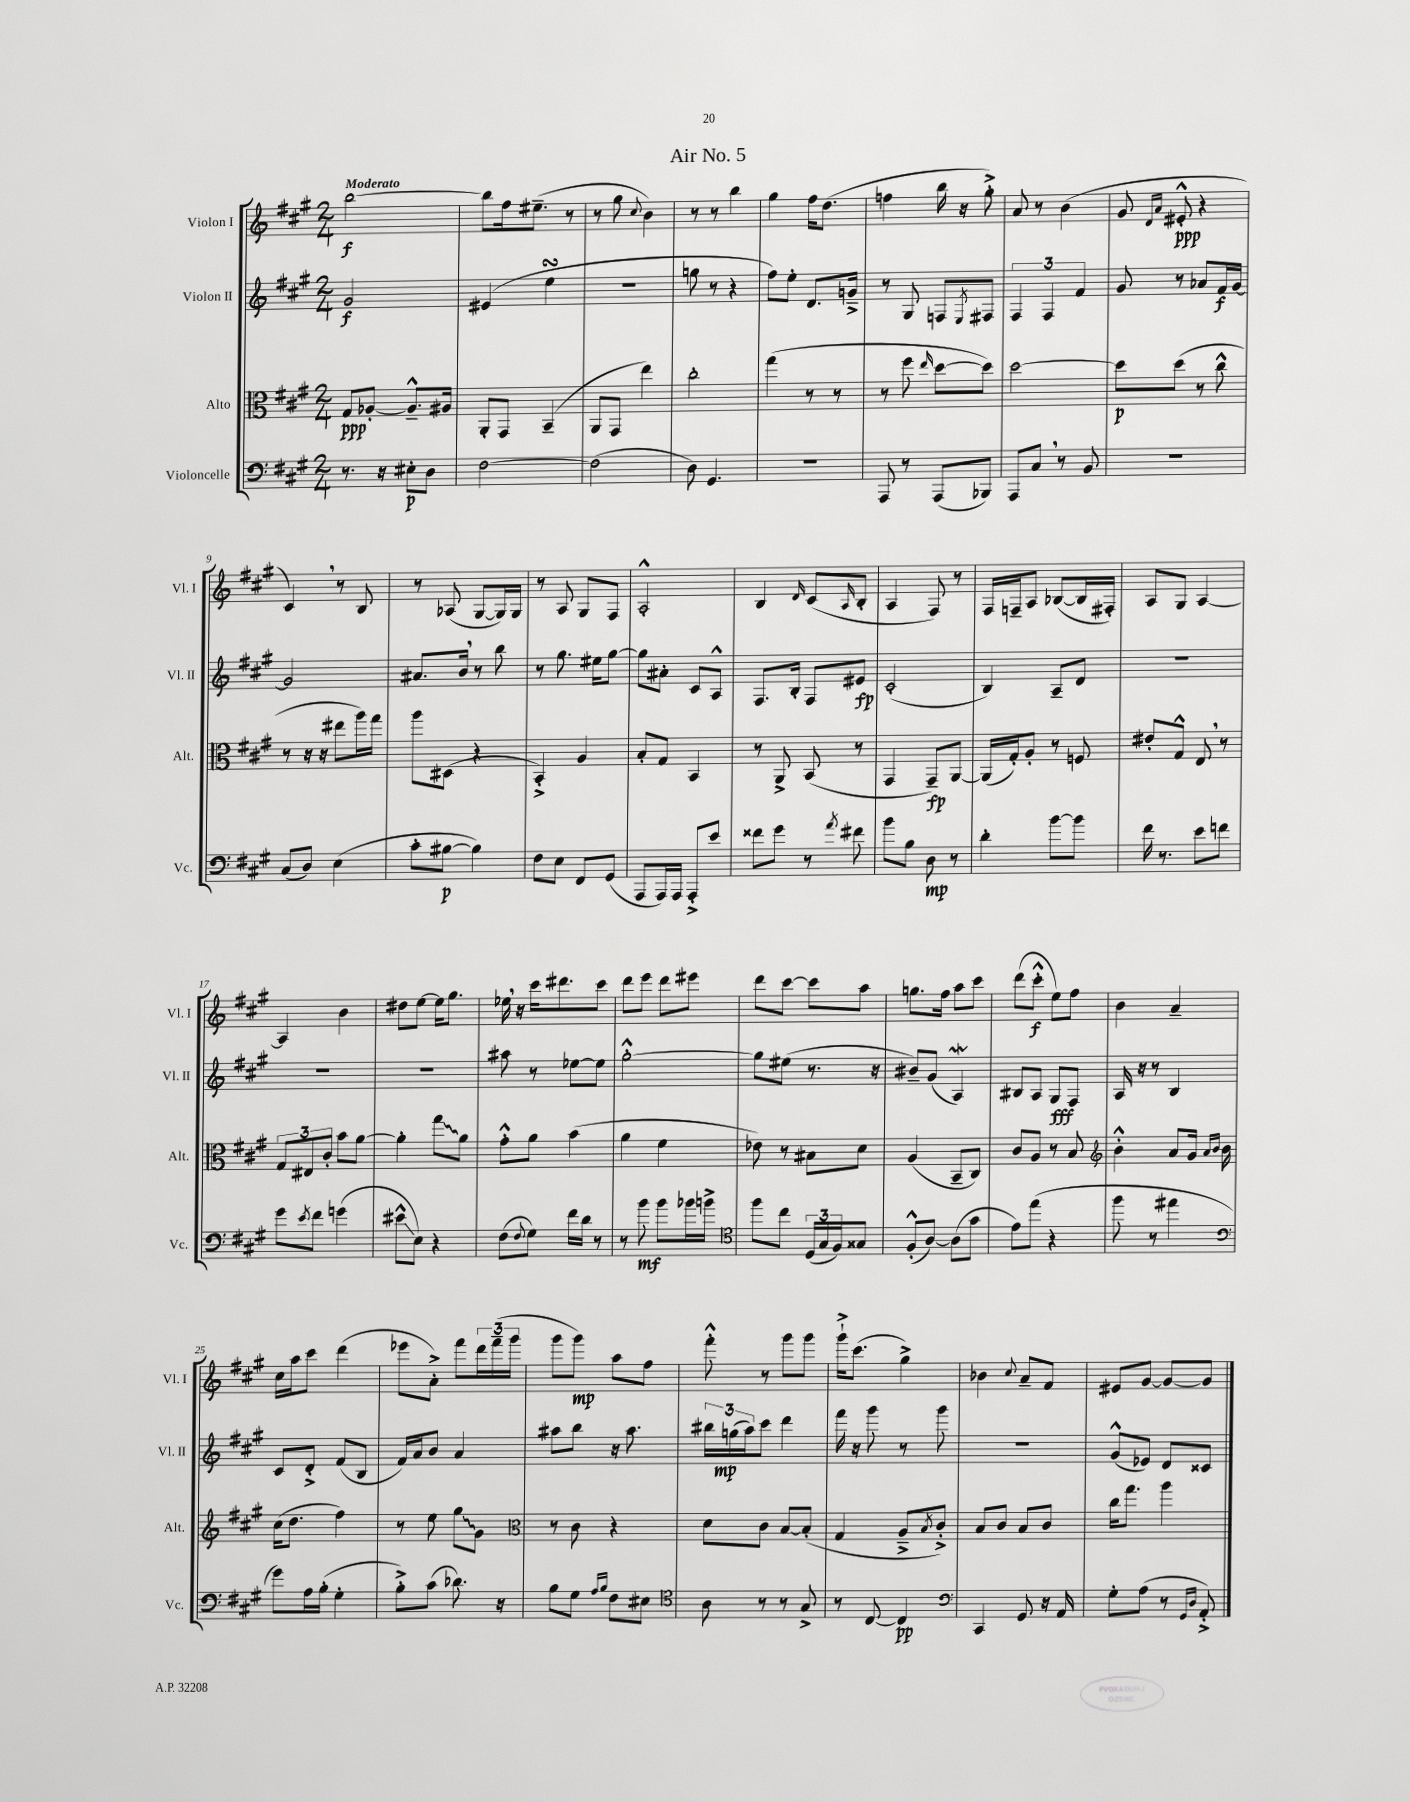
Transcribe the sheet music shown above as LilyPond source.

\header { title = "Air No. 5" }
<<
\new StaffGroup <<
\new Staff = "s0" \with { instrumentName = "Violon I" shortInstrumentName = "Vl. I" } {
    \clef treble \key a \major \numericTimeSignature \time 2/4 \tempo "Moderato"
    b''2~\f |
    b''8 fis''16 eis''8.--( r8 |
    r8 gis''8 \appoggiatura { cis''8 } b'4) |
    r8 r8 b''4 |
    gis''4 fis''16 d''8.( |
    f''4 b''16 r16 gis''8-.->) |
    a'8 r8 b'4( |
    gis'8 \grace { d'16 a'16 } eis'8-.-^\ppp r4 |
    cis'4) \breathe r8 b8 |
    r8 aes8( gis8~ gis16) gis16 |
    r8 a8 gis8 fis8 |
    a2-.-^ |
    b4 \grace { d'16 } cis'8( \grace { a16 } b8-. |
    a4 fis8) r8 |
    fis16 f16-- a8 bes8~( bes16 fis16-.) |
    a8 gis8 a4~ |
    a4 b'4 |
    dis''8 e''8~ e''16 gis''8. |
    ees''16 \breathe r16 cis'''16 dis'''8. cis'''8 |
    d'''8 e'''8 d'''8 eis'''8 |
    d'''8 cis'''8~ cis'''8 a''8 |
    g''8. fis''16 a''8 cis'''8 |
    d'''8( cis'''8-.-^\f e''8) fis''8 |
    b'4 a'4-- |
    cis''16 a''16 cis'''8 d'''4( |
    ees'''8 a'8-.->) fis'''8 \tuplet 3/2 { d'''16 fis'''16--( gis'''16 } |
    gis'''8 gis'''8\mp) a''8 fis''8 |
    fis'''8-.-^ r8 gis'''8 gis'''8 |
    gis'''16-!-> cis'''8.( gis''4->) |
    bes'4 \appoggiatura { cis''8 } a'8-- fis'8 |
    eis'8 gis'8~ gis'8~ gis'8 \bar "|." |
}
\new Staff = "s1" \with { instrumentName = "Violon II" shortInstrumentName = "Vl. II" } {
    \clef treble \key a \major \numericTimeSignature \time 2/4
    gis'2\f |
    eis'4( e''4\turn |
    R2 |
    g''8 r8 r4 |
    fis''8) e''8-. d'8. g'16---> |
    r8 gis8 f8 \acciaccatura { e8 } fis8 |
    \tuplet 3/2 { fis4 fis4 fis'4 } |
    gis'8 r8 aes'8 fis'16\f gis'16~ |
    gis'2 |
    ais'8. b'16 \breathe r8 b''8 |
    r8 gis''8. eis''16 gis''8~ |
    gis''8 ais'8-. cis'8 a8-^ |
    fis8. b16-. fis8 eis'8\fp |
    cis'2-.( |
    b4) a8-- d'8 |
    R2 |
    R2 |
    R2 |
    ais''8 r8 ees''8~ ees''8 |
    gis''2~-.-^ |
    gis''8 eis''8( r8. r16 |
    bis'8--) gis'8( a4\mordent) |
    bis8 a8 gis8\fff fis8 |
    a16 r16 r8 b4 |
    cis'8 d'8-.-> fis'8( b8 |
    fis'16) a'16 b'8 a'4 |
    ais''8 b''8 r16 ais''8. |
    \tuplet 3/2 { bis''16 g''16\mp( a''16) } cis'''8 d'''4 |
    fis'''16 r16 gis'''8 r8 gis'''8 |
    R2 |
    gis'8-^( ees'8) d'8 cisis'8 \bar "|." |
}
\new Staff = "s2" \with { instrumentName = "Alto" shortInstrumentName = "Alt." } {
    \clef alto \key a \major \numericTimeSignature \time 2/4
    gis8\ppp aes8~-. aes8.---^ ais16 |
    a,8-. gis,8 b,4--( |
    a,8 gis,8 e''4) |
    cis''2-. |
    gis''4( r8 r8 |
    r8 fis''8 \grace { e''16 } d''8~ d''8) |
    d''2~ |
    d''8\p d''8( r8 cis''8-^ |
    r8 r16 r16 eis''8 a''16) gis''16 |
    a''8 dis8( r4 |
    b,4-.->) a4 |
    b8-. gis8 b,4 |
    r8 a,8-> b,8( r8 |
    gis,4 gis,8--\fp) a,8~ |
    a,16( gis16-.) a8-. r8 f8 |
    eis'8-. gis8-^ e8 \breathe r8 |
    \tuplet 3/2 { gis8 eis8 cis'8-. } b'8 a'8~ |
    a'4-. \once \override Glissando.style = #'zigzag gis''8\glissando a'8 |
    gis'8-.-^ a'8 b'4( |
    a'4 fis'4 |
    ees'8) r8 bis8 d'8 |
    a4( b,8-- cis8) |
    cis'8 a8 r8 b8 |
    \clef treble b'4-.-^ a'8 gis'16 \grace { a'16 b'16 } b'16 |
    cis''16( d''8. fis''4) |
    r8 e''8 \once \override Glissando.style = #'zigzag gis''8\glissando gis'8 |
    \clef alto r8 cis'8 r4 |
    d'8 cis'8 b8~ b8-.( |
    gis4 a8---> \acciaccatura { b8 } cis'8-.->) |
    b8 cis'8 b8 cis'8 |
    cis''16 gis''8. a''4 \bar "|." |
}
\new Staff = "s3" \with { instrumentName = "Violoncelle" shortInstrumentName = "Vc." } {
    \clef bass \key a \major \numericTimeSignature \time 2/4
    r8. r16 eis8-.\p d8 |
    fis2~ |
    fis2( |
    d8) gis,4. |
    r2 |
    a,,8 r8 a,,8( bes,,8) |
    a,,8 cis8 \breathe r8 b,8 |
    r2 |
    cis8( d8) e4( |
    cis'8-. bis8~\p bis4) |
    fis8 e8 fis,8 gis,8( |
    a,,8 a,,16) a,,16 a,,8-.-> e'8 |
    fisis'8 gis'8 r8 \acciaccatura { a'8 } fis'8 |
    b'8 b8 d8\mp r8 |
    d'4-. b'8~ b'8 |
    fis'16 r8. e'8 f'8 |
    gis'8 \acciaccatura { e'8 } fis'8 g'4( |
    eis'8-^\glissando e8) r4 |
    fis8( \appoggiatura { fis8 } gis8) fis'16 d'16 r8 |
    r8 b'8\mf b'8 bes'16 b'16-> |
    \clef tenor fis''8 cis''8 \tuplet 3/2 { d16( gis16 fis16) } gisis8 |
    fis8-.-^( a8~) a8( gis'8 |
    e'8) e''8( r4 |
    fis''8 r8 eis''4 |
    \clef bass gis'8) a16 b16-.( gis4-. |
    b8-.->) cis'8( des'8.) r16 |
    b8 gis8 \grace { a16 b16 } fis8 eis8 |
    \clef tenor a8 r8 r8 gis8-> |
    r8 cis8~ cis4\pp |
    \clef bass cis,4 gis,8 r16 a,16 |
    gis8-. a8( r8 \grace { gis,16 d16 } a,8-.->) \bar "|." |
}
>>
>>
